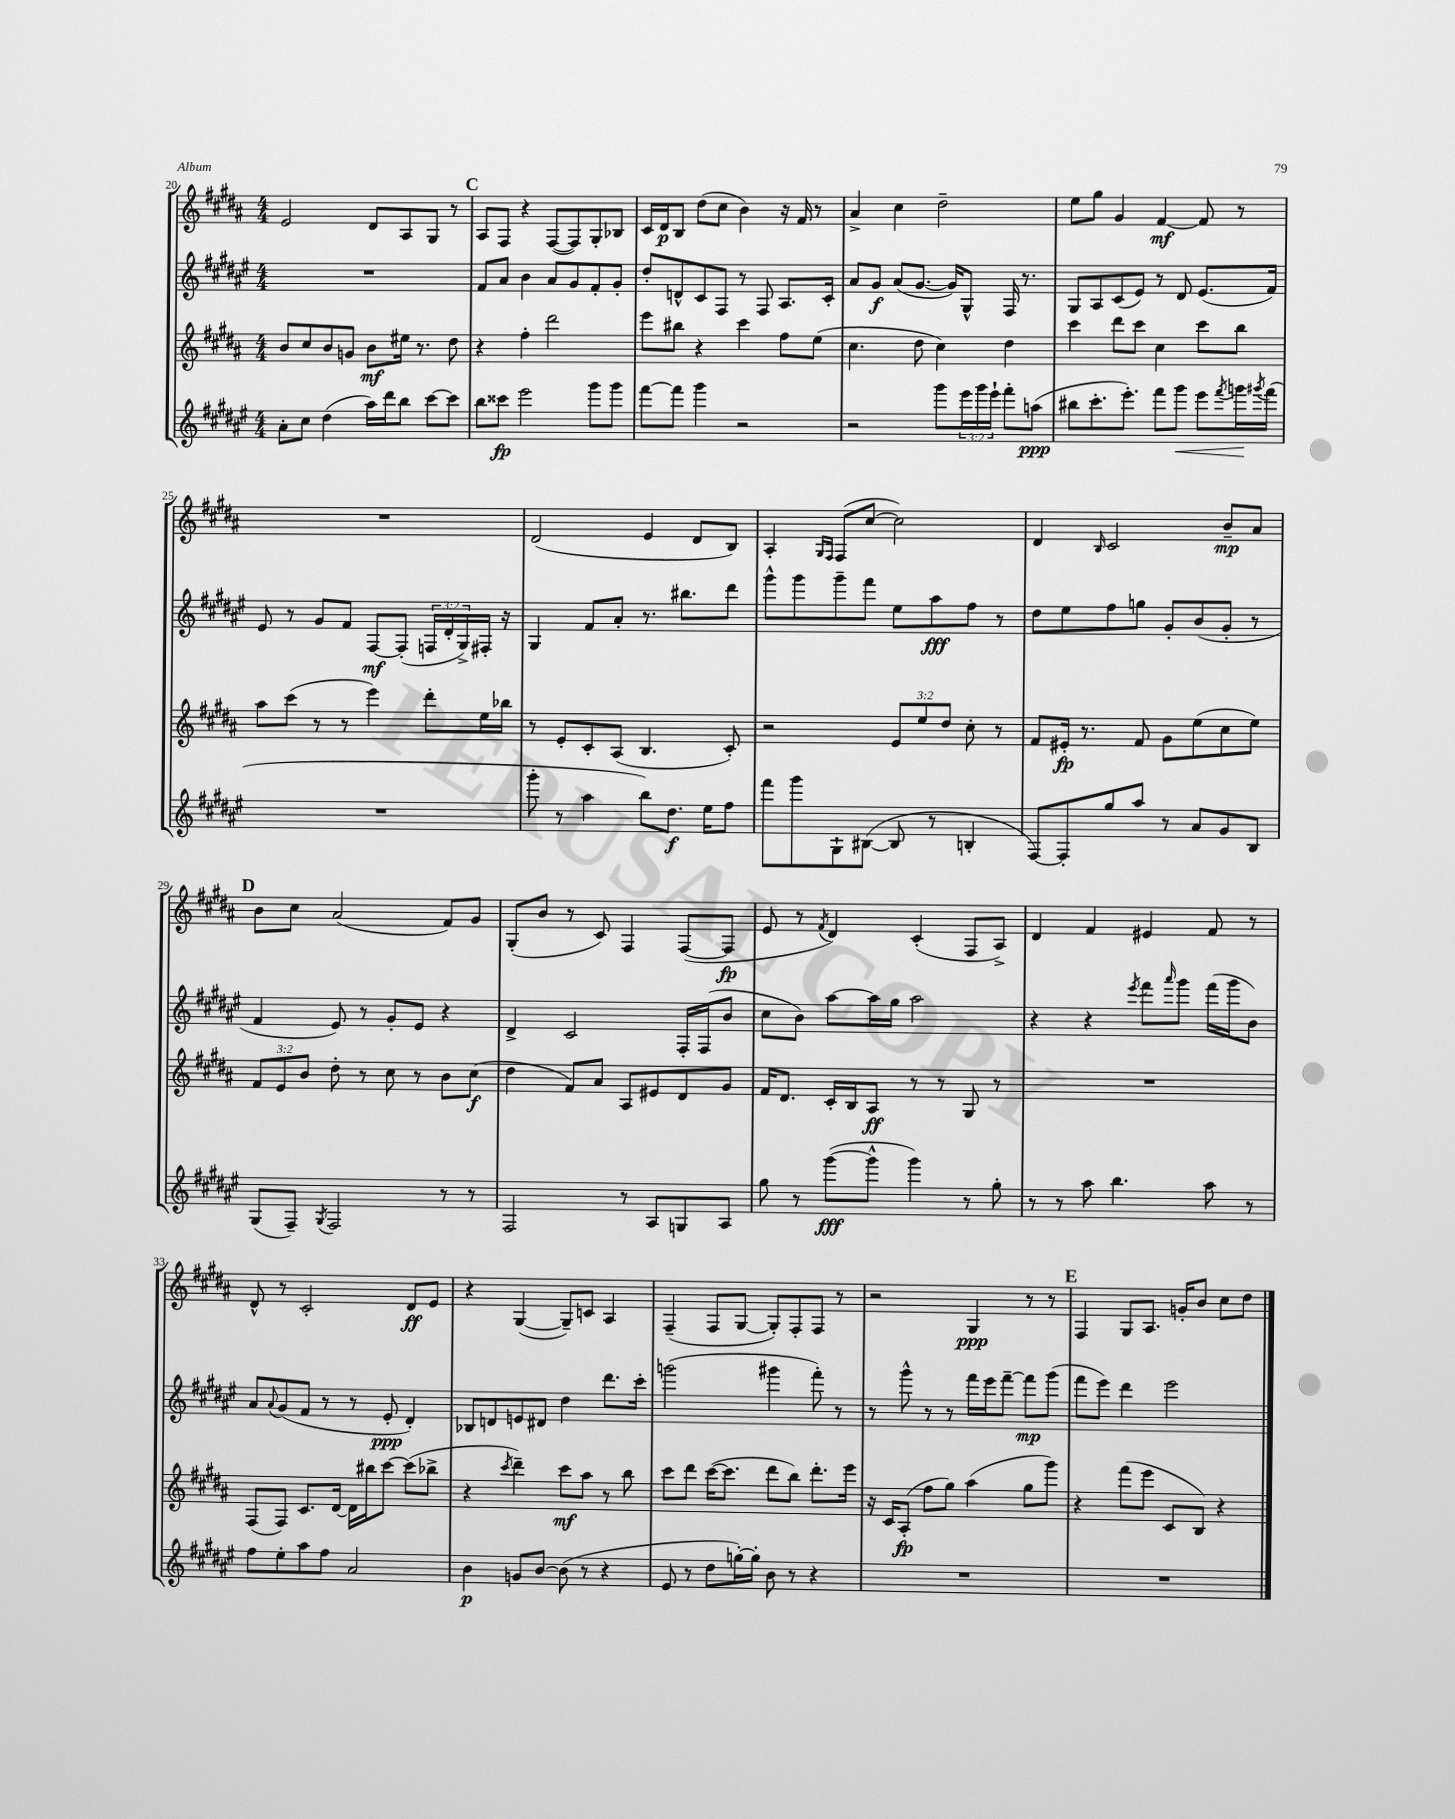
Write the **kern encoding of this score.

**kern	**kern	**kern	**kern
*staff4	*staff3	*staff2	*staff1
*clefG2	*clefG2	*clefG2	*clefG2
*k[f#c#g#d#a#e#]	*k[f#c#g#d#a#]	*k[f#c#g#d#a#e#]	*k[f#c#g#d#a#]
*M4/4	*M4/4	*M4/4	*M4/4
8a#'	8b	1r	2e
8cc#	8cc#	.	.
(4dd#	8b	.	.
.	8g	.	.
16aa#)	8b	.	8d#
16ddd#	.	.	.
8bb	16ee#	.	8A#
.	8.r	.	.
[8ccc#	.	.	8G#
8ccc#]	8dd#	.	8r
=	=	=	=
8bb	4r	8f#	8A#
8ccc##	.	8a#	8F#
2eee#	4ff#'	4b	4r
.	2ddd#	8a#	([8F#
.	.	8g#	8F#])
8ggg#	.	8f#'	8G#'
8ggg#	.	8g#'	8B-
=	=	=	=
[8fff#	8eee	8dd#'	16c#
.	.	.	16d#
8fff#]	8bb#	8d^^	8B
4ggg#	4r	8c#	(8dd#
.	.	8F#	8cc#
2r	4ccc#	8r	4b)
.	.	8F#	.
.	8ff#	8.A#	16r
.	.	.	16f#
.	(8ee	.	8r
.	.	16c#'	.
=	=	=	=
2r	4.cc#	8a#	4a#^
.	.	8g#	.
.	.	(8a#	4cc#
.	8dd#	[8.g#	.
8ggg#	4cc#)	.	2dd#~
.	.	16g#])	.
24eee#	.	8G#^^	.
24ggg#	.	.	.
24eee#`	.	.	.
8fff#'	4dd#	16F#	.
.	.	8.r	.
(8aa	.	.	.
=	=	=	=
8bb#	4ccc#	8G#	8ee
8.ccc#'	.	8A#	8gg#
.	8ddd#	(8c#	4g#
8.eee#')	.	.	.
.	8ccc#	8e#)	.
8fff#	4cc#	8r	[4f#
8ggg#	.	8d#	.
8eee#	8ccc#	(8.e#	8f#]
8qfff#	.	.	.
16ggg	8bb	.	8r
8qggg#	.	.	.
(16fff#	.	16f#)	.
=	=	=	=
1r	8aa#	8e#	1r
.	(8ccc#	8r	.
.	8r	8g#	.
.	8r	8f#	.
.	4eee)	[8F#	.
.	.	(8F#']	.
.	8ddd#'	24F	.
.	.	24d#'	.
.	.	24G#^)	.
.	16ee	16F#'	.
.	16bb-	16r	.
=	=	=	=
8ggg#'	8r	4G#	(2d#
8r	8e'	.	.
4aa#	8c#'	8f#	.
.	(8A#	8a#'	.
8bb)	4.B	8.r	4e
8.dd#	.	.	.
.	.	8.bb#	.
.	.	.	8d#
16ee#	.	.	.
8ff#	8c#')	8ddd#	8B)
=	=	=	=
8fff#	2r	8ggg#^^	4A#'
8ggg#	.	8ggg#	.
.	.	.	16qqG#
.	.	.	16qqF#
8G#`	.	8ggg#~	(8F#
([8B#	.	8fff#	[8cc#
8B#]	12e	8ee#	2cc#])
.	12ee	.	.
8r	.	8aa#	.
.	12dd#	.	.
4B'	8cc#'	8ff#	.
.	8r	8r	.
=	=	=	=
[8F#)	8f#	8dd#	4d#
8F#']	16e#'	8ee#	.
.	8.r	.	.
.	.	.	16qqB
8gg#	.	8ff#	2c#
8aa#	8f#	8gg	.
8r	8g#	8g#'	.
8a#	(8ee	(8b	.
8g#	8cc#	8g#'	8b~
8B	8ee)	8r	8a#
=	=	=	=
(8G#	12f#	4f#	8b
.	12e	.	.
8F#~)	.	.	8cc#
.	12b	.	.
8qG#	.	.	.
2F#	8dd#'	8e#)	(2a#
.	8r	8r	.
.	8cc#	8g#'	.
.	8r	8e#	.
8r	8b	4r	8f#)
8r	(8cc#	.	8g#
=	=	=	=
2F#	4dd#	4d#^	(8G#'
.	.	.	8b
.	8f#)	2c#	8r
.	8a#	.	8c#)
8r	8A#	.	4F#
8A#	8e#	.	.
8G	8d#	16F#'	([8F#
.	.	(16F#	.
8A#	8g#	8b	8F#]
=	=	=	=
8gg#	16f#	8cc#	8e
.	8.d#	.	.
8r	.	8b)	8r
.	.	.	8qf#
([8ggg#	16c#'	[8aa#	4d#)
.	16B	.	.
8ggg#^^]	8A#	16aa#]	.
.	.	16gg#	.
4ggg#)	8r	2aa#	(4c#'
.	8r	.	.
8r	8G#	.	8F#
8gg#'	8r	.	8A#^)
=	=	=	=
8r	1r	4r	4d#
8r	.	.	.
8aa#	.	4r	4f#
4.bb	.	.	.
.	.	8qeee#	.
.	.	8fff#	4e#
.	.	16qqaaa#	.
.	.	8ggg#	.
8aa#	.	(16fff#	8f#
.	.	16ggg#	.
8r	.	8b)	8r
=	=	=	=
8ff#	(8F#	8a#	8d#^^
.	.	8qqa#	.
8ee#'	8F#)	(8g#	8r
8aa#	8.c#	8f#	2c#'
8ff#	.	8r	.
.	[16d#	.	.
2a#	16d#]	8r	.
.	16bb#	.	.
.	[8ccc#	8e#'	.
.	(8ccc#]	4d#')	8d#
.	8bb-^	.	8e
=	=	=	=
4b	4r	8B-	4r
.	.	8d	.
.	8qccc#	.	.
8g	4ddd#~)	8e	([4G#
[8b	.	8d#	.
(8b]	8ccc#	4dd#	8G#~])
8r	8aa#	.	8c
4r	8r	8.ddd#	4A#
.	8bb	.	.
.	.	16ccc#'	.
=	=	=	=
8e#	8ccc#	(2ggg	(4F#~
8r	8ddd#	.	.
8dd#	([16ccc#	.	8F#
.	8.ccc#]	.	.
[16gg')	.	.	[8G#
16gg']	.	.	.
8b	8ddd#	4ggg#	8G#'])
8r	8bb)	.	8F#'
4r	8.ddd#'	8fff#')	8F#
.	.	8r	8r
.	16eee	.	.
=	=	=	=
1r	16r	8r	2r
.	16c#	.	.
.	(8A#'	8ggg#^^	.
.	8ff#	8r	.
.	8gg#)	8r	.
.	(4aa#	16fff#	4G#
.	.	16eee#	.
.	.	[8fff#~	.
.	8gg#	8fff#]	8r
.	8ggg#)	(8ggg#	8r
=	=	=	=
1r	4r	8fff#	4F#
.	.	8eee#)	.
.	(8fff#	4ddd#	8G#
.	8eee	.	8.A#
.	8c#	2eee#	.
.	.	.	16g'
.	8B)	.	8b
.	4r	.	8cc#
.	.	.	8dd#
==	==	==	==
*-	*-	*-	*-
